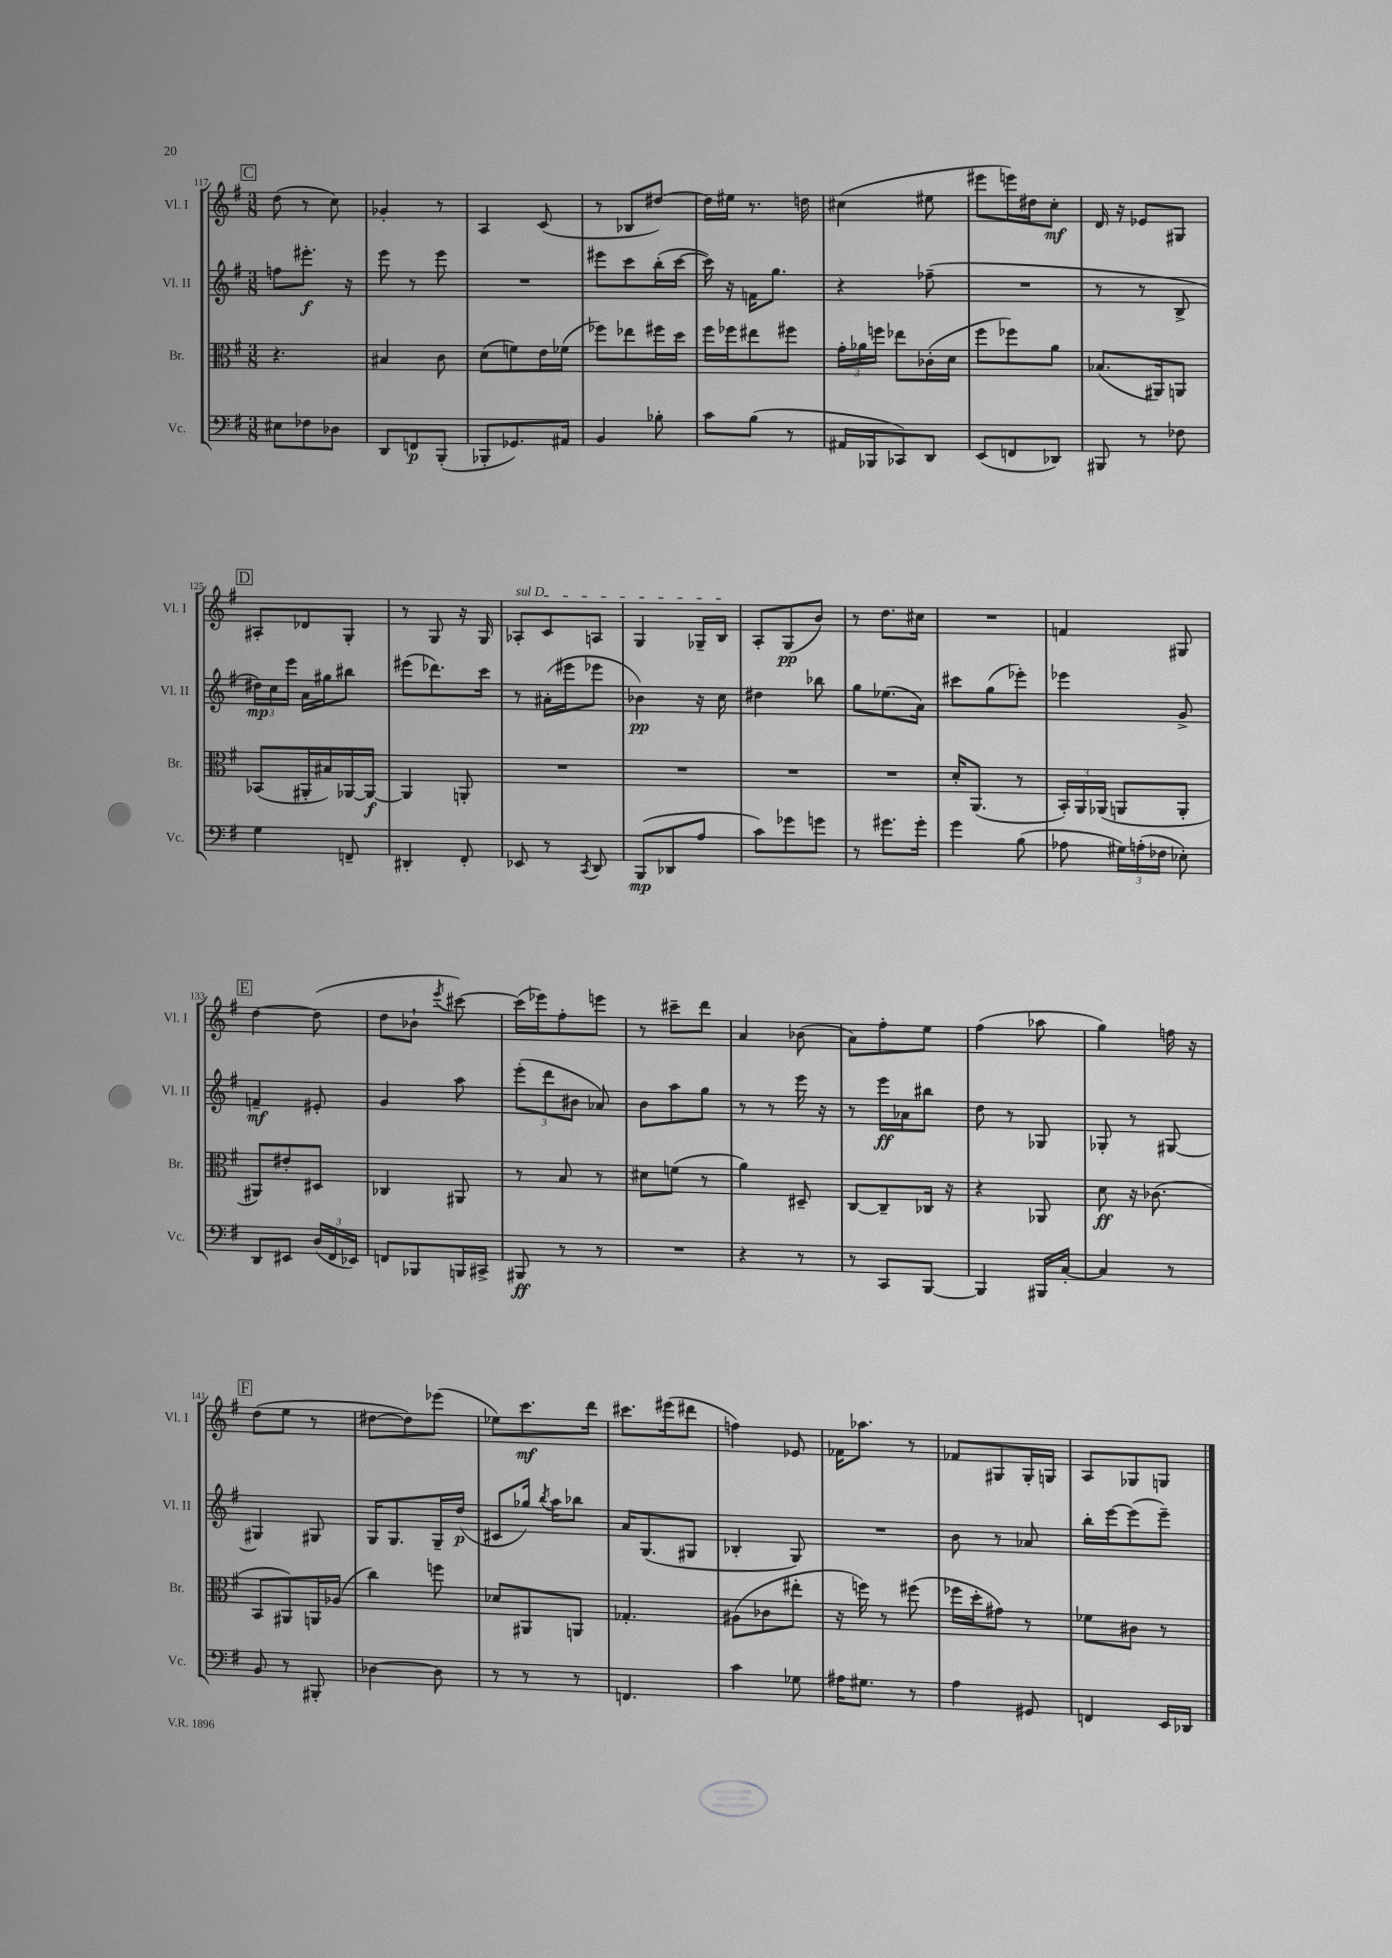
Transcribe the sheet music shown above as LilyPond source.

<<
\new StaffGroup <<
\new Staff = "s0" \with { instrumentName = "Vl. I" shortInstrumentName = "Vl. I" } {
    \clef treble \key g \major \numericTimeSignature \time 3/8
    \autoBeamOff \mark \markup { \box "C" } d''8( r8 c''8) |
    ges'4-. r8 |
    a4 c'8( |
    r8 bes8[ dis''8]~) |
    dis''16[ eis''16] r8. d''16 |
    cis''4( eis''8 |
    eis'''8[ e'''16) dis''16 c''8]-.\mf |
    d'16 r16 ees'8[ gis8] |
    \mark \markup { \box "D" } ais8[-. des'8 g8]-. |
    r8 g8 r16 g16 |
    \once \override TextSpanner.bound-details.left.text = \markup { \italic "sul D" } aes8[-.\startTextSpan c'8 a8] |
    g4 ges16[-- b16]\stopTextSpan |
    a8[-. g8\pp( b'8]) |
    r8 d''8.[ cis''16] |
    R4. |
    f'4 gis8 |
    \mark \markup { \box "E" } d''4~ d''8( |
    d''8[ bes'8]-! \acciaccatura { e'''8 } cis'''8~) |
    cis'''16[( ees'''16) fis''8-. e'''8] |
    r8 cis'''8[-- d'''8] |
    a'4 bes'8( |
    a'8[) fis''8-. e''8] |
    fis''4( aes''8 |
    g''4) f''16 r16 |
    \mark \markup { \box "F" } d''8[( e''8] r8 |
    dis''8[~ dis''8) ees'''8]( |
    ees''8[) c'''8.\mf d'''16] |
    cis'''8.[ eis'''16( dis'''8] |
    f''4) ees'8 |
    fes'16[ aes''8.] r8 |
    fes'8[ gis8 gis16-. g16] |
    a8[ ges8 g8] \bar "|." |
}
\new Staff = "s1" \with { instrumentName = "Vl. II" shortInstrumentName = "Vl. II" } {
    \clef treble \key g \major \numericTimeSignature \time 3/8
    \autoBeamOff \mark \markup { \box "C" } f''8[ eis'''8.]-.\f r16 |
    e'''8 r8 e'''8 |
    R4. |
    eis'''8[ c'''8 b''16-.( c'''16]~ |
    c'''16) r16 f'16[ g''8.] |
    r4 fes''8--( |
    R4. |
    r8 r8 b8-> |
    \mark \markup { \box "D" } \tuplet 3/2 { dis''16[\mp) c''16 e'''16] } a'16[ gis''16 bis''8] |
    eis'''8[( des'''8.) c'''16] |
    r8 ais'16[-.( eis'''16 ees'''8] |
    bes'4\pp) r16 c''16 |
    dis''4 bes''8 |
    g''8[ ees''8.( a'16]) |
    cis'''8[ g''8( ees'''8]-.) |
    ees'''4 g'8-> |
    \mark \markup { \box "E" } f'4--\mf eis'8-. |
    g'4 a''8 |
    \tuplet 3/2 { e'''8[-.( d'''8 bis'8] } aes'8) |
    b'8[ a''8 g''8] |
    r8 r8 e'''16 r16 |
    r8 e'''16[\ff aes'16 bis''8] |
    d''8 r8 ges8 |
    ges8-. r8 gis8~ |
    \mark \markup { \box "F" } gis4 gis8 |
    g16[ g8. g16-- d''16]\p( |
    cis'8[ ges''16]) \acciaccatura { b''8 } a''16[ bes''8] |
    a'16[ g8.( gis8] |
    bes4-. g8) |
    R4. |
    b'8 r8 aes'8 |
    b''16[-. e'''16~ e'''8( e'''8]--) \bar "|." |
}
\new Staff = "s2" \with { instrumentName = "Br." shortInstrumentName = "Br." } {
    \clef alto \key g \major \numericTimeSignature \time 3/8
    \autoBeamOff \mark \markup { \box "C" } r4. |
    bis4 c'8 |
    d'8[( f'8) e'16 fes'16]( |
    fes''8[) ees''8 fis''16 d''16] |
    fis''16[ fes''16 eis''8 fis''8] |
    \tuplet 3/2 { g'16[-. aes'16 f''16] } ees''8[ ces'16-.( d'16] |
    fis''8[ fes''8) a'8] |
    bes8.[( ais,16) a,8] |
    \mark \markup { \box "D" } bes,8[( ais,16-. bis16) aes,16~ aes,16]~\f |
    aes,4 a,8-. |
    R4. |
    R4. |
    R4. |
    R4. |
    d'16[-. a,8.]( r8 |
    \tuplet 3/2 { b,16[-.) a,16 aes,16]( } a,8[ a,8]-. |
    \mark \markup { \box "E" } ais,8[) eis'8-. dis8] |
    ces4 ais,8 |
    r8 b8 r8 |
    dis'8[ f'8]( r8 |
    a'4) dis8-- |
    c8[~ c8-- ces16] r16 |
    r4 aes,8 |
    d'8\ff r16 ces'8.( |
    \mark \markup { \box "F" } b,8[ ais,8) a,16 aes16]( |
    c''4) f''8 |
    des'8[ ais,8 a,8] |
    ges4.-. |
    ais8[( ces'8 eis''8]-. |
    r16 f''16) r8 fis''8( |
    fes''16[ d''16-. gis'8]) r8 |
    fes'8[ cis'8] r8 \bar "|." |
}
\new Staff = "s3" \with { instrumentName = "Vc." shortInstrumentName = "Vc." } {
    \clef bass \key g \major \numericTimeSignature \time 3/8
    \autoBeamOff \mark \markup { \box "C" } eis8[ fes8 des8] |
    d,8[ f,8\p b,,8]-.( |
    bes,,8[-. ges,8.) ais,16] |
    b,4 bes8-. |
    c'8[ b8]( r8 |
    ais,16[ bes,,16 ces,8) d,8] |
    e,8[( f,8 des,8]) |
    bis,,8 r8 fes8 |
    \mark \markup { \box "D" } g4 f,8-- |
    dis,4-. fis,8-. |
    ees,8 r8 \acciaccatura { c,8 } d,8 |
    b,,8[\mp( des,8 a8] |
    c'8[) ges'8 g'8] |
    r8 gis'8.[ gis'16]-. |
    g'4 b8( |
    aes8 \tuplet 3/2 { gis16[) a16-.( fes16] } ees8-.) |
    \mark \markup { \box "E" } d,8[ eis,8] \tuplet 3/2 { d16[( fis,16 ees,16]) } |
    f,8[ bes,,8 b,,16 cis,16]-> |
    bis,,8\ff r8 r8 |
    R4. |
    r4 r8 |
    r8 c,8[ b,,8]~ |
    b,,4 bis,,16[ c16]~-. |
    c4 r8 |
    \mark \markup { \box "F" } b,8 r8 bis,,8-. |
    des4~ des8 |
    r8 r8 r8 |
    f,4. |
    c'4 ges8 |
    ais16[ gis8.] r8 |
    a4 gis,8 |
    f,4 e,16[ des,16] \bar "|." |
}
>>
>>
\layout { \context { \Score currentBarNumber = #117 } }
